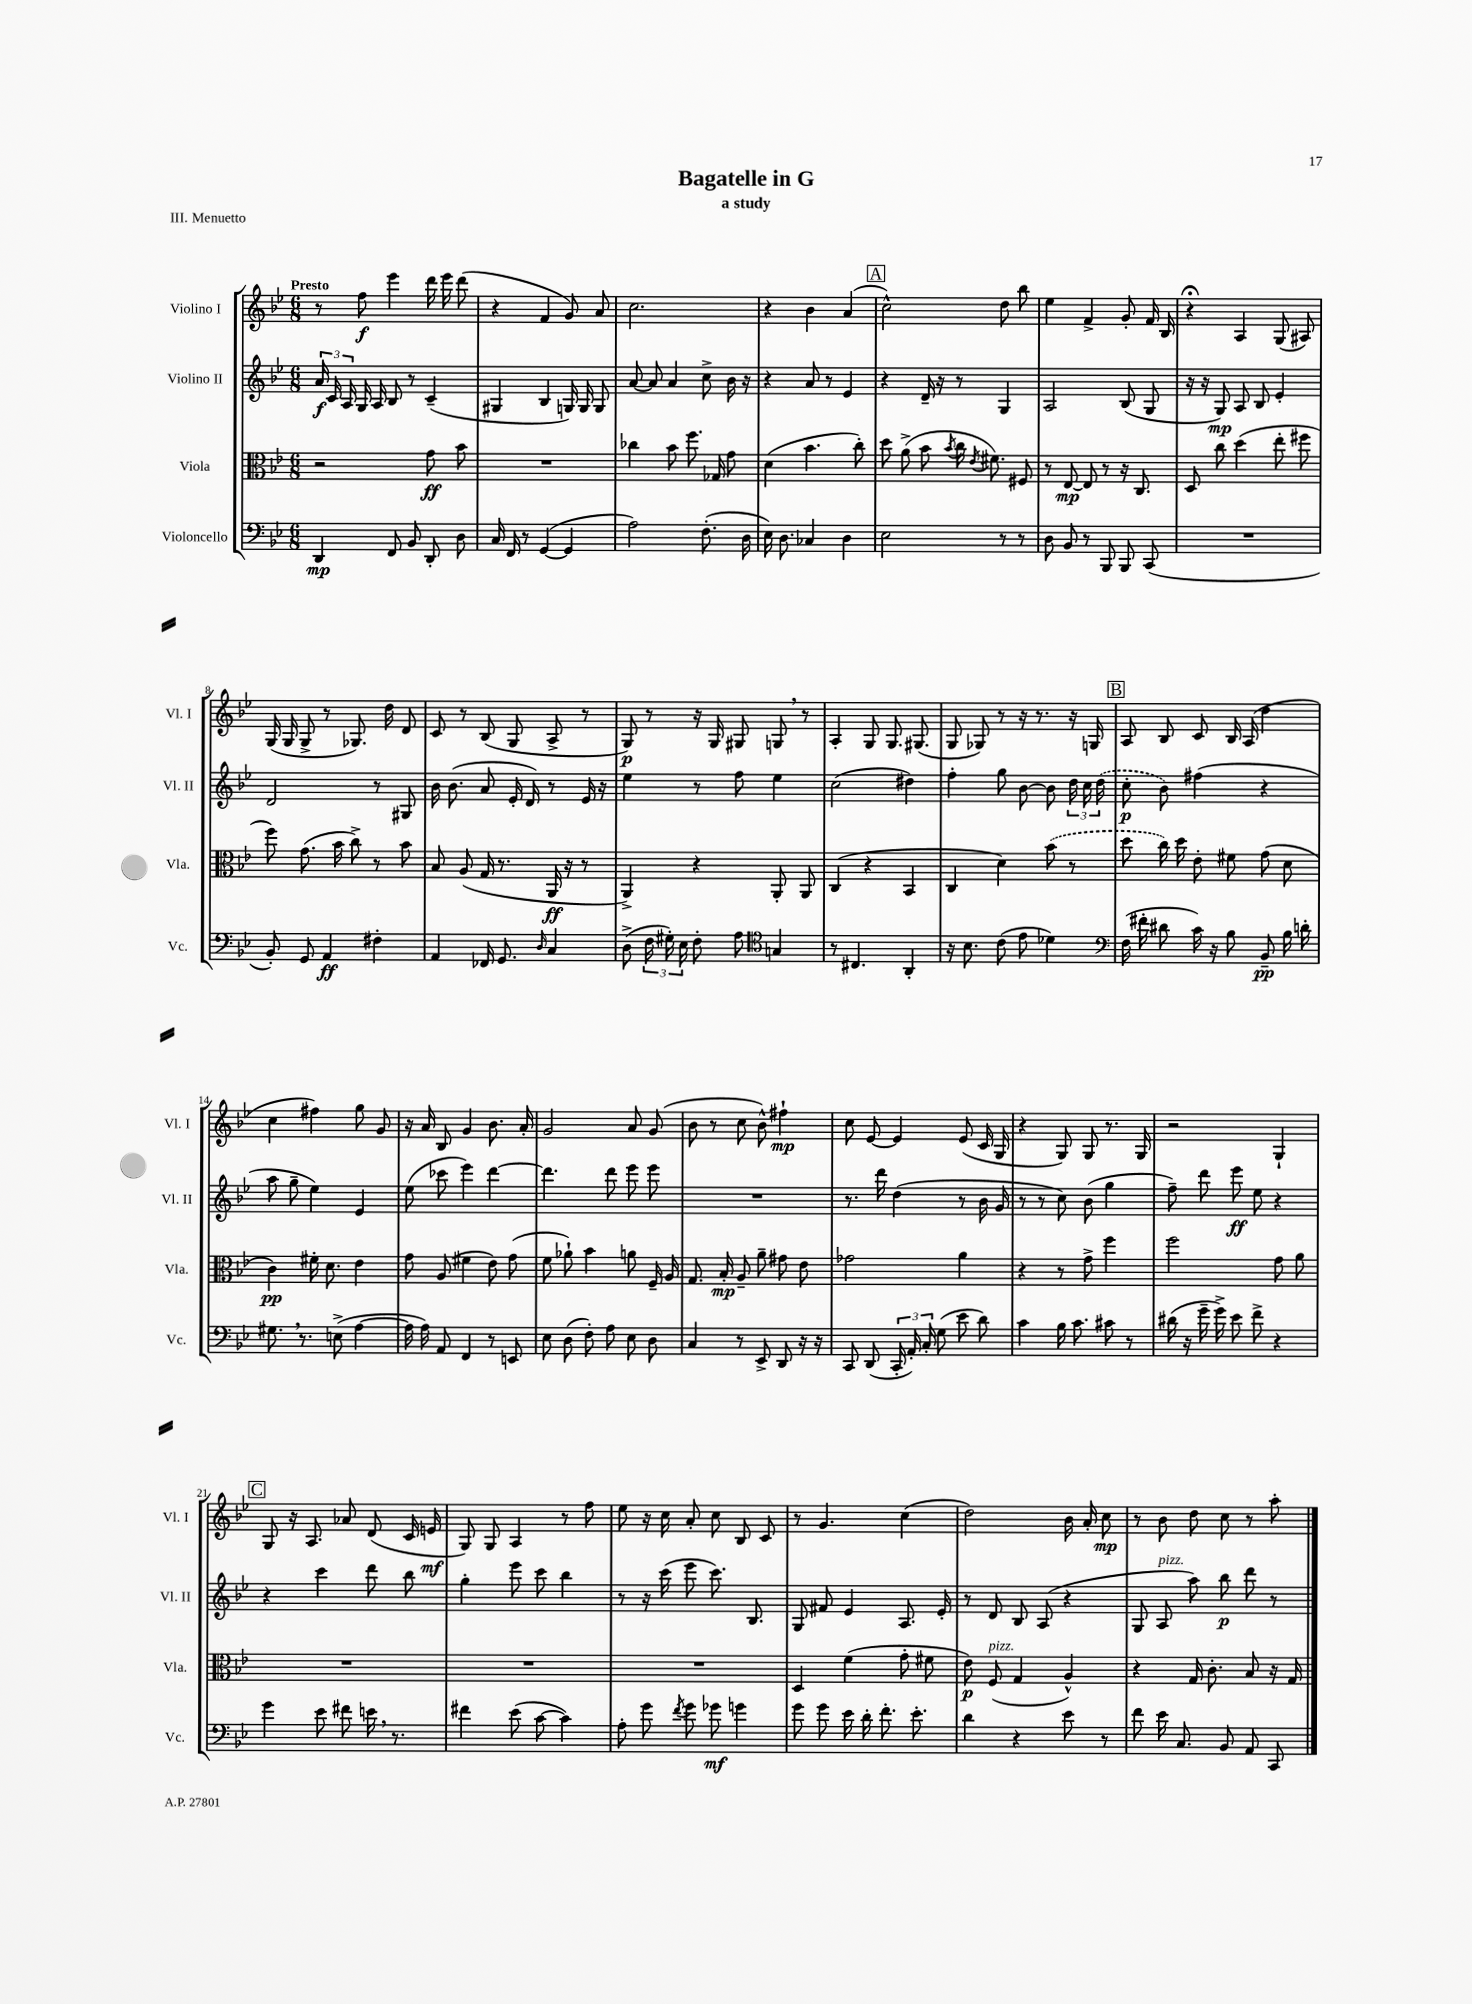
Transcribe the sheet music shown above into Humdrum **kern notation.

**kern	**dynam	**kern	**dynam	**kern	**dynam	**kern	**dynam
*part4	*part4	*part3	*part3	*part2	*part2	*part1	*part1
*staff4	*staff4	*staff3	*staff3	*staff2	*staff2	*staff1	*staff1
*I"Violoncello	*	*I"Viola	*	*I"Violino II	*	*I"Violino I	*
*I'Vc.	*	*I'Vla.	*	*I'Vl. II	*	*I'Vl. I	*
*clefF4	*	*clefC3	*	*clefG2	*	*clefG2	*
*k[b-e-]	*	*k[b-e-]	*	*k[b-e-]	*	*k[b-e-]	*
*M6/8	*	*M6/8	*	*M6/8	*	*M6/8	*
=1	=1	=1	=1	=1	=1	=1	=1
!	!	!	!	!	!	!LO:TX:a:B:t=Presto	!
4DD/	mp	2r	.	24a/	f	8r	.
.	.	.	.	24c/	.	.	.
.	.	.	.	24A/	.	.	.
.	.	.	.	16G/	.	8ff\	f
.	.	.	.	16A/	.	.	.
8FF/	.	.	.	8B-/	.	4eee-\	.
8BB-/	.	.	.	8r	.	.	.
8DD'/	.	8g\	ff	(4c~/	.	16ddd\	.
.	.	.	.	.	.	16eee-\	.
8D\	.	8b-\	.	.	.	(8ddd\	.
=2	=2	=2	=2	=2	=2	=2	=2
16C/	.	2.r	.	4G#X/	.	4r	.
16FF/	.	.	.	.	.	.	.
8r	.	.	.	.	.	.	.
([4GG/	.	.	.	4B-/	.	4f/	.
4GG/]	.	.	.	16Gn/)	.	8g/)	.
.	.	.	.	16G/	.	.	.
.	.	.	.	8G/	.	8a/	.
=3	=3	=3	=3	=3	=3	=3	=3
2A\)	.	4cc-X\	.	[8a/	.	2.cc\	.
.	.	.	.	8a/]	.	.	.
.	.	8b-\	.	4a/	.	.	.
.	.	8.ff\	.	.	.	.	.
(8.F'\	.	.	.	8cc^\	.	.	.
.	.	16G-X/	.	.	.	.	.
.	.	8g\	.	16b-\	.	.	.
16D\	.	.	.	16r	.	.	.
=4	=4	=4	=4	=4	=4	=4	=4
16E-\)	.	(4d\	.	4r	.	4r	.
8.D\	.	.	.	.	.	.	.
4C-X/	.	4.b-\	.	8a/	.	4b-\	.
.	.	.	.	8r	.	.	.
4D\	.	.	.	4e-/	.	(4a/	.
.	.	8cc'\)	.	.	.	.	.
!!LO:REH:place=s1:t=A
=5	=5	=5	=5	=5	=5	=5	=5
2E-\	.	8dd\	.	4r	.	2cc^^\)	.
.	.	(8a^\	.	.	.	.	.
.	.	8b-\	.	16d~/	.	.	.
.	.	.	.	16r	.	.	.
.	.	8qb-/	.	.	.	.	.
.	.	16cc\	.	8r	.	.	.
.	.	8qe-/	.	.	.	.	.
.	.	8.f#X\)	.	.	.	.	.
8r	.	.	.	4G/	.	8dd\	.
8r	.	8F#X/	.	.	.	8bb-\	.
=6	=6	=6	=6	=6	=6	=6	=6
8D\	.	8r	.	2A/	.	4ee-\	.
8BB-/	.	[8E-/	mp	.	.	.	.
8r	.	8E-/]	.	.	.	4f^/	.
8BBB-/	.	8r	.	.	.	.	.
8BBB-/	.	16r	.	(8B-/	.	8g'/	.
.	.	8.C/	.	.	.	.	.
(8CC/	.	.	.	8G/	.	16f/	.
.	.	.	.	.	.	16B-/	.
=7	=7	=7	=7	=7	=7	=7	=7
2.r	.	8D/	.	16r	.	4r;<	.
.	.	.	.	16r	.	.	.
.	.	8cc\	.	8G/)	mp	.	.
.	.	(4dd\	.	8A/	.	4A/	.
.	.	.	.	8B-/	.	.	.
.	.	8ee-'\	.	4e-'/	.	(8G/	.
.	.	8ff#X\	.	.	.	8A#X/)	.
!!LO:LB:g=z
=8	=8	=8	=8	=8	=8	=8	=8
8BB-'/)	.	8ff\)	.	2d/	.	(16G/	.
.	.	.	.	.	.	16G/	.
8GG/	.	(8.g\	.	.	.	8G^/	.
4AA/	ff	.	.	.	.	8r	.
.	.	16b-\	.	.	.	.	.
.	.	8cc^\)	.	.	.	8.G-X/)	.
4F#X'\	.	8r	.	8r	.	.	.
.	.	.	.	.	.	16dd\	.
.	.	8b-\	.	8G#X/	.	8d/	.
=9	=9	=9	=9	=9	=9	=9	=9
4AA/	.	8B-/	.	16b-\	.	8c/	.
.	.	.	.	(8.b-\	.	.	.
.	.	(8A/	.	.	.	8r	.
16FF-X/	.	16G/	.	8a/	.	(8B-/	.
8.GG/	.	8.r	.	.	.	.	.
.	.	.	.	16e-'/	.	8G/	.
.	.	.	.	16d/)	.	.	.
16qqD/	.	.	.	.	.	.	.
4C/	.	16AA/	ff	8r	.	8A^/	.
.	.	16r	.	.	.	.	.
.	.	8r	.	16e-/	.	8r	.
.	.	.	.	16r	.	.	.
=10	=10	=10	=10	=10	=10	=10	=10
(8D^\	.	4AA^/)	.	4ee-\	.	8G/)	p
24F\	.	.	.	.	.	8r	.
24G#X'\)	.	.	.	.	.	.	.
24E-\	.	.	.	.	.	.	.
8F'\	.	4r	.	8r	.	16r	.
.	.	.	.	.	.	16G/	.
8A\	.	.	.	8ff\	.	8G#X/	.
*clefC4	*	*	*	*	*	*	*
4Gn/	.	8AA'/	.	4ee-\	.	8Gn,/	.
.	.	8AA/	.	.	.	8r	.
=11	=11	=11	=11	=11	=11	=11	=11
8r	.	(4C/	.	(2cc\	.	4A'/	.
4.C#X/	.	.	.	.	.	.	.
.	.	4r	.	.	.	8G/	.
.	.	.	.	.	.	8.G/	.
4AA'/	.	4BB-/	.	4dd#X\)	.	.	.
.	.	.	.	.	.	(8.G#X/	.
=12	=12	=12	=12	=12	=12	=12	=12
16r	.	4C/	.	4ff'\	.	8G/	.
8.B-\	.	.	.	.	.	.	.
.	.	.	.	.	.	8G-X/)	.
(8c\	.	4d\)	.	8gg\	.	8r	.
8e-\	.	.	.	[8b-\	.	16r	.
.	.	.	.	.	.	8.r	.
4d-X\)	.	(8b-\	.	8b-\]	.	.	.
.	.	8r	.	24dd\	.	16r	.
.	.	.	.	24cc\	.	.	.
.	.	.	.	.	.	16Gn/	.
.	.	.	.	(24dd\	.	.	.
!!LO:REH:place=s1:t=B
=13	=13	=13	=13	=13	=13	=13	=13
*clefF4	*	*	*	*	*	*	*
(16F\	.	8dd\	.	8cc'\	p	8A/	.
16f#X'\	.	.	.	.	.	.	.
8d#X\	.	16cc\)	.	8b-\)	.	8B-/	.
.	.	16dd\	.	.	.	.	.
16c\)	.	8e-'\	.	(4ff#X\	.	8c/	.
16r	.	.	.	.	.	.	.
8B-\	.	8f#X\	.	.	.	16B-/	.
.	.	.	.	.	.	(16A/	.
8BB-~/	pp	(8g\	.	4r	.	4dd\	.
16B-\	.	8d\	.	.	.	.	.
16dn'\	.	.	.	.	.	.	.
!!LO:LB:g=z
=14	=14	=14	=14	=14	=14	=14	=14
8.G#X,\	.	4c\)	pp	8aa\	.	4cc\	.
.	.	.	.	8gg~\	.	.	.
8.r	.	.	.	.	.	.	.
.	.	16f#X'\	.	4ee-\)	.	4ff#X\)	.
.	.	8.d\	.	.	.	.	.
(8En^\	.	.	.	.	.	.	.
[4A\	.	4e-\	.	4e-/	.	8gg\	.
.	.	.	.	.	.	8g/	.
=15	=15	=15	=15	=15	=15	=15	=15
16A\]	.	8g\	.	(8ee-\	.	16r	.
16A\)	.	.	.	.	.	16a/	.
8AA/	.	(8A/	.	8ccc-X\	.	8B-/	.
4FF/	.	4f#X\	.	4eee-\)	.	4g/	.
8r	.	8e-\)	.	[4ddd\	.	8.b-\	.
8EEn/	.	(8g\	.	.	.	.	.
.	.	.	.	.	.	16a'/	.
=16	=16	=16	=16	=16	=16	=16	=16
8E-\	.	8f\	.	4.ddd\]	.	2g/	.
(8D\	.	8a-X`\)	.	.	.	.	.
8F'\)	.	4b-\	.	.	.	.	.
8A\	.	.	.	8ddd\	.	.	.
8E-\	.	8an\	.	8eee-\	.	8a/	.
8D\	.	16F~/	.	8eee-\	.	(8g/	.
.	.	16A/	.	.	.	.	.
=17	=17	=17	=17	=17	=17	=17	=17
4C/	.	8.G/	.	2.r	.	8b-\	.
.	.	.	.	.	.	8r	.
.	.	16B-'/	mp	.	.	.	.
8r	.	8A~/	.	.	.	8cc\	.
8EE-^/	.	8a~\	.	.	.	8b-^^\)	.
8DD/	.	8g#X\	.	.	.	4ff#X`\	mp
16r	.	8e-\	.	.	.	.	.
16r	.	.	.	.	.	.	.
=18	=18	=18	=18	=18	=18	=18	=18
8CC/	.	2g-X\	.	8.r	.	8cc\	.
(8DD/	.	.	.	.	.	[8e-/	.
.	.	.	.	16ddd\	.	.	.
24CC'/	.	.	.	(4dd\	.	4e-/]	.
24AA'/)	.	.	.	.	.	.	.
24C'/	.	.	.	.	.	.	.
(8G\	.	.	.	.	.	.	.
8e-\	.	4a\	.	8r	.	(8e-/	.
8d\)	.	.	.	16b-\	.	16c/	.
.	.	.	.	16g/	.	16G/	.
=19	=19	=19	=19	=19	=19	=19	=19
4c\	.	4r	.	8r	.	4r	.
.	.	.	.	8r	.	.	.
16B-\	.	8r	.	8cc\)	.	8G/)	.
8.c\	.	.	.	.	.	.	.
.	.	8g^\	.	(8b-\	.	8G/	.
8c#X\	.	4ff\	.	4gg\	.	8.r	.
8r	.	.	.	.	.	.	.
.	.	.	.	.	.	16G/	.
=20	=20	=20	=20	=20	=20	=20	=20
(16d#X\	.	2ff\	.	8ff~\)	.	2r	.
16r	.	.	.	.	.	.	.
16g~\	.	.	.	8ddd\	.	.	.
16g^\)	.	.	.	.	.	.	.
8e-\	.	.	.	8eee-\	ff	.	.
8f^\	.	.	.	8ee-\	.	.	.
4r	.	8g\	.	4r	.	4G`/	.
.	.	8a\	.	.	.	.	.
!!LO:LB:g=z
!!LO:REH:place=s1:t=C
=21	=21	=21	=21	=21	=21	=21	=21
4g\	.	2.r	.	4r	.	8G/	.
.	.	.	.	.	.	16r	.
.	.	.	.	.	.	8.A/	.
8e-\	.	.	.	4ccc\	.	.	.
8f#X\	.	.	.	.	.	8a-X/	.
16en,\	.	.	.	8ddd\	.	(8d/	.
8.r	.	.	.	.	.	.	.
.	.	.	.	8bb-\	.	16c/	.
.	.	.	.	.	.	16en/	mf
=22	=22	=22	=22	=22	=22	=22	=22
4f#X\	.	2.r	.	4gg'\	.	8G/)	.
.	.	.	.	.	.	8G/	.
(8e-\	.	.	.	8eee-\	.	4A/	.
[8c\	.	.	.	8ccc\	.	.	.
4c\])	.	.	.	4bb-\	.	8r	.
.	.	.	.	.	.	8ff\	.
=23	=23	=23	=23	=23	=23	=23	=23
8A'\	.	2.r	.	8r	.	8ee-\	.
8g\	.	.	.	16r	.	16r	.
.	.	.	.	(16ccc\	.	16cc\	.
8qf/	.	.	.	.	.	.	.
8g\	.	.	.	8eee-\	.	8a'/	.
8g-X\	mf	.	.	8.ccc\)	.	8cc\	.
4gn\	.	.	.	.	.	8B-/	.
.	.	.	.	8.B-/	.	.	.
.	.	.	.	.	.	8c/	.
=24	=24	=24	=24	=24	=24	=24	=24
8g\	.	4D/	.	8G/	.	8r	.
8g\	.	.	.	8f#X/	.	4.g/	.
16e-\	.	(4f\	.	4e-/	.	.	.
16d'\	.	.	.	.	.	.	.
8.f'\	.	.	.	.	.	.	.
.	.	8g'\	.	8.A/	.	(4cc\	.
8.e-'\	.	.	.	.	.	.	.
.	.	8f#X\	.	.	.	.	.
.	.	.	.	16e-'/	.	.	.
=25	=25	=25	=25	=25	=25	=25	=25
4d\	.	8e-\)	p	8r	.	2dd\)	.
!	!	!LO:TX:a:i:t=pizz.	!	!	!	!	!
.	.	(8F/	.	8d/	.	.	.
4r	.	4G/	.	8B-/	.	.	.
.	.	.	.	(8A/	.	.	.
8e-\	.	4A^^/)	.	4r	.	16b-\	.
.	.	.	.	.	.	16a'/	.
8r	.	.	.	.	.	8cc\	mp
=26	=26	=26	=26	=26	=26	=26	=26
8f\	.	4r	.	8G/	.	8r	.
!	!	!	!	!LO:TX:a:i:t=pizz.	!	!	!
16e-\	.	.	.	8A/	.	8b-\	.
8.C/	.	.	.	.	.	.	.
.	.	16G/	.	8aa\)	.	8dd\	.
.	.	8.c'\	.	.	.	.	.
8BB-/	.	.	.	8bb-\	p	8cc\	.
8AA/	.	8B-/	.	8ddd\	.	8r	.
8CC/	.	16r	.	8r	.	8aa'\	.
.	.	16G/	.	.	.	.	.
==	==	==	==	==	==	==	==
*-	*-	*-	*-	*-	*-	*-	*-
